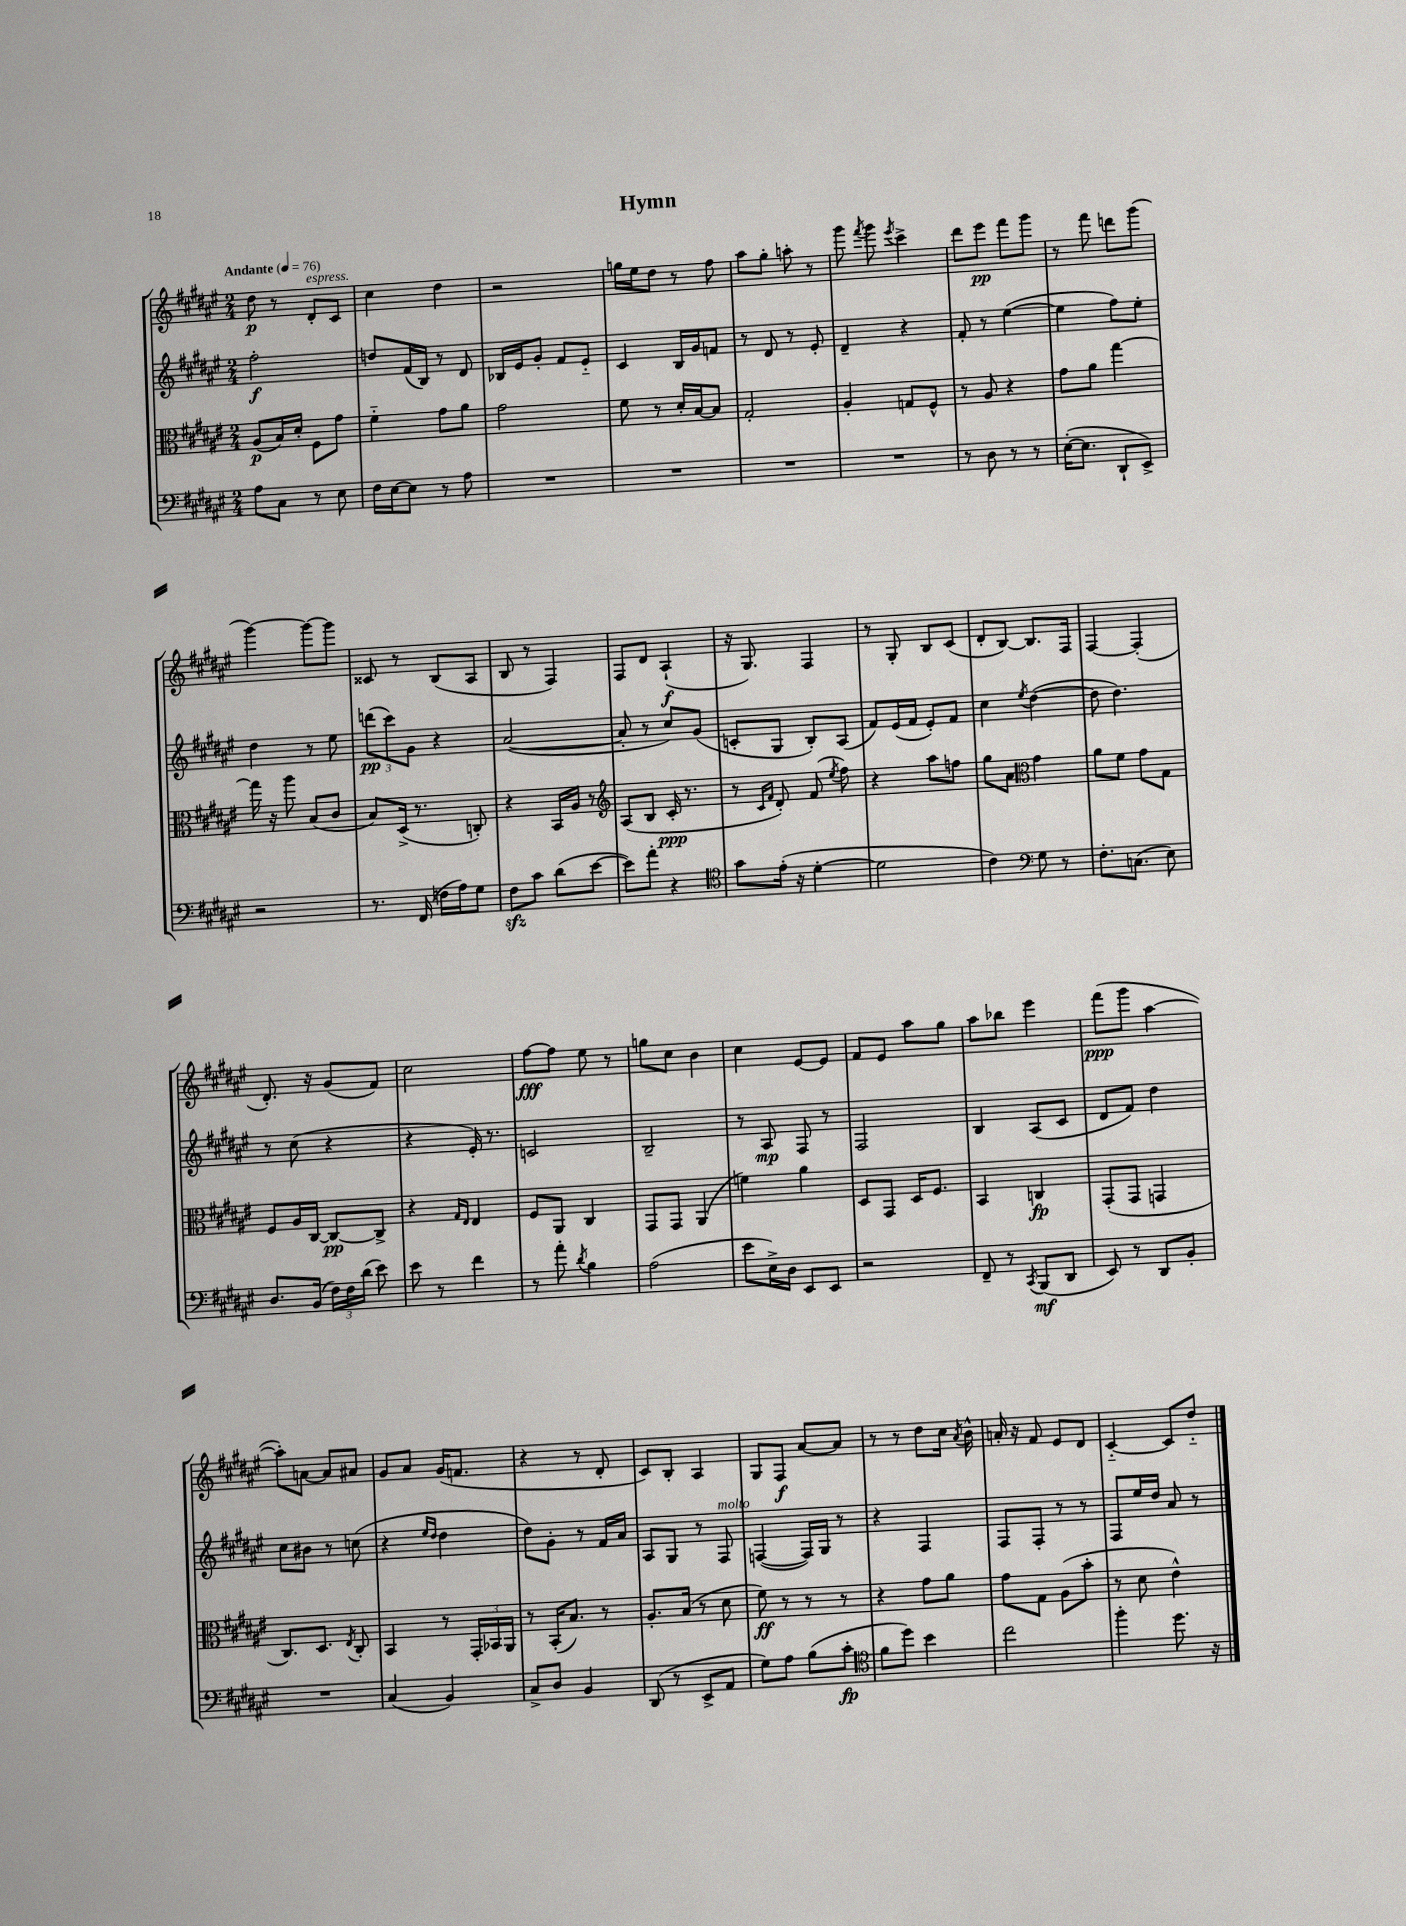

**kern	**dynam	**kern	**dynam	**kern	**dynam	**kern	**dynam
*part4	*part4	*part3	*part3	*part2	*part2	*part1	*part1
*staff4	*staff4	*staff3	*staff3	*staff2	*staff2	*staff1	*staff1
*clefF4	*	*clefC3	*	*clefG2	*	*clefG2	*
*k[f#c#g#d#a#e#]	*	*k[f#c#g#d#a#e#]	*	*k[f#c#g#d#a#e#]	*	*k[f#c#g#d#a#e#]	*
*M2/4	*	*M2/4	*	*M2/4	*	*M2/4	*
*MM76	*	*MM76	*	*MM76	*	*MM76	*
=1	=1	=1	=1	=1	=1	=1	=1
!	!	!	!	!	!	!LO:TX:a:B:t=Andante	!
8A#\L	.	(8A#/L	p	2ff#'\	f	8dd#\	p
8C#\J	.	16B/L)	.	.	.	8r	.
.	.	16d#'/JJ	.	.	.	.	.
!	!	!	!	!	!	!LO:TX:a:i:t=espress.	!
8r	.	8F#\L	.	.	.	8d#'/L	.
8E#\	.	8g#\J	.	.	.	8c#/J	.
=2	=2	=2	=2	=2	=2	=2	=2
16F#\LL	.	4f#\	.	8ddn/L	.	4cc#\	.
[16E#\J	.	.	.	.	.	.	.
8E#\J]	.	.	.	(16f#/L	.	.	.
.	.	.	.	16B/JJ)	.	.	.
8r	.	8g#\L	.	8r	.	4dd#\	.
8A#\	.	8a#\J	.	8d#/	.	.	.
=3	=3	=3	=3	=3	=3	=3	=3
2r	.	2g#\	.	16B-X/LL	.	2r	.
.	.	.	.	16e#/J	.	.	.
.	.	.	.	8g#'/J	.	.	.
.	.	.	.	8f#/L	.	.	.
.	.	.	.	8e#/J	.	.	.
=4	=4	=4	=4	=4	=4	=4	=4
2r	.	8f#\	.	4c#/	.	16ggn\LL	.
.	.	.	.	.	.	16ee#\J	.
.	.	8r	.	.	.	8dd#\J	.
.	.	16d#'/LL	.	16B/LL	.	8r	.
.	.	[16B/J	.	16g#/J	.	.	.
.	.	8B/J]	.	8fn/J	.	8ff#\	.
=5	=5	=5	=5	=5	=5	=5	=5
2r	.	2G#'/	.	8r	.	8aa#\L	.
.	.	.	.	8d#/	.	8gg#'\J	.
.	.	.	.	8r	.	8aan'\	.
.	.	.	.	8e#'/	.	8r	.
=6	=6	=6	=6	=6	=6	=6	=6
2r	.	4A#'/	.	4d#~/	.	8ggg#\	.
.	.	.	.	.	.	8qfff#/	.
.	.	.	.	.	.	8ggg#\	.
.	.	.	.	.	.	8qeee#/	.
.	.	8Gn/L	.	4r	.	4ccc#^\	.
.	.	8F#^^/J	.	.	.	.	.
=7	=7	=7	=7	=7	=7	=7	=7
8r	.	8r	.	8f#'/	.	8ddd#\L	.
8D#\	.	8A#/	.	8r	.	8eee#\J	pp
8r	.	4r	.	([4ee#\	.	8fff#\L	.
8r	.	.	.	.	.	8ggg#\J	.
=8	=8	=8	=8	=8	=8	=8	=8
([16E#'\KL	.	8g#\L	.	4ee#\]	.	8r	.
8.E#\J]	.	.	.	.	.	.	.
.	.	8a#\J	.	.	.	8fff#\	.
8DD#`/L	.	[4gg#\	.	8ff#\L)	.	8dddn\L	.
8EE#^/J)	.	.	.	8ee#'\J	.	(8ggg#\J	.
!!LO:LB:g=z
=9	=9	=9	=9	=9	=9	=9	=9
2r	.	16gg#\]	.	4dd#\	.	[4ggg#\)	.
.	.	16r	.	.	.	.	.
.	.	8aa#\	.	.	.	.	.
.	.	(8B/L	.	8r	.	8ggg#\L_	.
.	.	8c#/J	.	8ee#\	.	8ggg#\J]	.
=10	=10	=10	=10	=10	=10	=10	=10
8.r	.	8B/L)	.	(12dddn\L	pp	8c##X/	.
.	.	.	.	12ccc#\)	.	.	.
.	.	(16D#^/Jk	.	.	.	8r	.
.	.	.	.	12g#\J	.	.	.
(16FF#/	.	8.r	.	.	.	.	.
16Fn\LL	.	.	.	4r	.	(8B/L	.
16A#\J)	.	.	.	.	.	.	.
8G#\J	.	8Cn'/)	.	.	.	8A#/J	.
=11	=11	=11	=11	=11	=11	=11	=11
8F#zz\L	.	4r	.	([2a#/	.	8B/	.
8c#\J	.	.	.	.	.	8r	.
(8d#\L	.	16BB/LL	.	.	.	4F#/)	.
.	.	16A#/JJ	.	.	.	.	.
[8e#\J	.	8r	.	.	.	.	.
=12	=12	=12	=12	=12	=12	=12	=12
*	*	*clefG2	*	*	*	*	*
8e#\L])	.	(8A#/L	.	8a#'/]	.	8F#/L	.
8a#'\J	.	8B/J	.	8r	.	8d#/J	.
4r	.	16c#'/	ppp	8cc#/L)	.	(4A#`/	f
.	.	8.r	.	.	.	.	.
.	.	.	.	(8g#/J	.	.	.
=13	=13	=13	=13	=13	=13	=13	=13
*clefC4	*	*	*	*	*	*	*
8g#\L	.	8r	.	8cn'/L	.	16r	.
.	.	.	.	.	.	8.G#/)	.
.	.	16qqc#/LL	.	.	.	.	.
.	.	16qqf#/JJ	.	.	.	.	.
(16e#'\Jk	.	8d#'/)	.	8G#/J	.	.	.
16r	.	.	.	.	.	.	.
[4d#'\	.	(8f#/	.	8B'/L)	.	4F#/	.
.	.	8qee#/	.	.	.	.	.
.	.	8ff#\)	.	(8A#/J	.	.	.
=14	=14	=14	=14	=14	=14	=14	=14
2d#\]	.	4r	.	8f#/L)	.	8r	.
.	.	.	.	(16e#/L	.	8G#'/	.
.	.	.	.	16f#/JJ	.	.	.
.	.	8aa#\L	.	8e#'/L)	.	8B/L	.
.	.	8ffn\J	.	8f#/J	.	(8c#/J	.
=15	=15	=15	=15	=15	=15	=15	=15
4c#\)	.	8gg#\L	.	4cc#\	.	8d#'/L	.
.	.	8a#\J	.	.	.	[8B/J)	.
*clefF4	*	*clefC3	*	*	*	*	*
.	.	.	.	8qee#/	.	.	.
8G#\	.	4g#\	.	([4dd#\	.	8.B/L]	.
8r	.	.	.	.	.	.	.
.	.	.	.	.	.	16F#/Jk	.
=16	=16	=16	=16	=16	=16	=16	=16
8.F#'\L	.	8a#\L	.	8dd#\]	.	[4F#/	.
.	.	8f#\J	.	4.dd#\)	.	.	.
(8.Cn\J	.	.	.	.	.	.	.
.	.	8g#\L	.	.	.	(4F#'/]	.
8E#\)	.	8G#\J	.	.	.	.	.
!!LO:LB:g=z
=17	=17	=17	=17	=17	=17	=17	=17
8.D#/L	.	8F#/L	.	8r	.	8.d#'/)	.
.	.	16A#/L	.	(8cc#\	.	.	.
(16BB/Jk	.	[16C#/JJ	.	.	.	16r	.
24F#\LL)	.	8C#/L_	pp	4r	.	(8g#/L	.
24F#\	.	.	.	.	.	.	.
(24d#\JJ	.	.	.	.	.	.	.
8e#\)	.	8C#^/J]	.	.	.	8f#/J)	.
=18	=18	=18	=18	=18	=18	=18	=18
8e#\	.	4r	.	4r	.	2cc#\	.
8r	.	.	.	.	.	.	.
.	.	16qqG#/LL	.	.	.	.	.
.	.	16qqE#/JJ	.	.	.	.	.
4f#\	.	4E#/	.	16e#'/)	.	.	.
.	.	.	.	8.r	.	.	.
=19	=19	=19	=19	=19	=19	=19	=19
8r	.	8F#/L	.	2cn/	.	[8ff#\L	fff
8a#'\	.	8AA#/J	.	.	.	8ff#\J]	.
8qd#/	.	.	.	.	.	.	.
4B\	.	4C#/	.	.	.	8ee#\	.
.	.	.	.	.	.	8r	.
=20	=20	=20	=20	=20	=20	=20	=20
(2A#\	.	8GG#/L	.	2B~/	.	8ggn\L	.
.	.	8GG#/J	.	.	.	8cc#\J	.
.	.	(4AA#/	.	.	.	4b\	.
=21	=21	=21	=21	=21	=21	=21	=21
8e#\L	.	4fn\)	.	8r	.	4cc#\	.
16E#^\L)	.	.	.	8A#/	mp	.	.
16D#\JJ	.	.	.	.	.	.	.
8EE#/L	.	4a#\	.	8F#/	.	[8e#/L	.
8EE#/J	.	.	.	8r	.	8e#/J]	.
=22	=22	=22	=22	=22	=22	=22	=22
2r	.	8D#/L	.	2F#/	.	8f#/L	.
.	.	8GG#/J	.	.	.	8e#/J	.
.	.	16D#/KL	.	.	.	8aa#\L	.
.	.	8.F#/J	.	.	.	.	.
.	.	.	.	.	.	8gg#\J	.
=23	=23	=23	=23	=23	=23	=23	=23
8FF#~/	.	4BB/	.	4B/	.	8aa#\L	.
8r	.	.	.	.	.	8bb-X\J	.
8qCC#/	.	.	.	.	.	.	.
(8BBB/L	mf	4Cn/	fp	(8A#/L	.	4eee#\	.
8DD#/J	.	.	.	8c#/J	.	.	.
=24	=24	=24	=24	=24	=24	=24	=24
8EE#/)	.	(8GG#'/L	.	8d#/L	.	(8fff#\L	ppp
8r	.	8GG#/J	.	8f#/J)	.	8ggg#\J	.
8DD#/L	.	4GGn/	.	4dd#\	.	[4aa#\	.
8BB'/J	.	.	.	.	.	.	.
!!LO:LB:g=z
=25	=25	=25	=25	=25	=25	=25	=25
2r	.	8.C#/L)	.	8cc#\L	.	8aa#'\L])	.
.	.	.	.	8b#X\J	.	[8an\J	.
.	.	8.D#/J	.	.	.	.	.
.	.	.	.	8r	.	8a/L]	.
.	.	8qE#/	.	.	.	.	.
.	.	8C#'/	.	(8ccn\	.	8a#X/J	.
=26	=26	=26	=26	=26	=26	=26	=26
(4C#/	.	4BB/	.	4r	.	8g#/L	.
.	.	.	.	.	.	8a#/J	.
.	.	.	.	16qqee#/LL	.	.	.
.	.	.	.	16qqdd#/JJ	.	.	.
4BB/)	.	8r	.	4dd#\	.	(16g#/KL	.
.	.	.	.	.	.	8.fn/J	.
.	.	24GG#'/LL	.	.	.	.	.
.	.	24BB-X/	.	.	.	.	.
.	.	24AA#/JJ	.	.	.	.	.
=27	=27	=27	=27	=27	=27	=27	=27
8C#^/L	.	8r	.	8dd#\L)	.	4r	.
8D#/J	.	(16BB'/KL	.	8g#'\J	.	.	.
.	.	8.B/J)	.	.	.	.	.
4BB/	.	.	.	8r	.	8r	.
.	.	8r	.	16f#/LL	.	8d#'/	.
.	.	.	.	16a#/JJ	.	.	.
=28	=28	=28	=28	=28	=28	=28	=28
(8DD#/	.	8.A#'/L	.	8A#/L	.	8c#/L)	.
8r	.	.	.	8G#/J	.	8B'/J	.
.	.	(16B/Jk	.	.	.	.	.
8EE#^/L	.	8r	.	8r	.	4A#/	.
!	!	!	!	!LO:TX:a:i:t=molto	!	!	!
8AA#/J	.	8d#\	.	8F#/	.	.	.
=29	=29	=29	=29	=29	=29	=29	=29
8G#\L)	.	8f#\)	ff	([4Fn/	.	8G#/L	.
8A#\J	.	8r	.	.	.	8F#/J	f
(8B\L	.	8r	.	16F/LL])	.	[8a#/L	.
.	.	.	.	16G#/JJ	.	.	.
8c#'\J	fp	8r	.	8r	.	8a#/J]	.
=30	=30	=30	=30	=30	=30	=30	=30
*clefC4	*	*	*	*	*	*	*
8f#\L	.	4r	.	4r	.	8r	.
8dd#\J)	.	.	.	.	.	8r	.
4b\	.	8g#\L	.	4F#/	.	8dd#\L	.
.	.	8a#\J	.	.	.	16cc#\Jk	.
.	.	.	.	.	.	8qa#/	.
.	.	.	.	.	.	16b^^\	.
=31	=31	=31	=31	=31	=31	=31	=31
2cc#\	.	8g#\L	.	8F#/L	.	16an'/	.
.	.	.	.	.	.	16r	.
.	.	8G#\J	.	8F#'/J	.	8f#/	.
.	.	(8A#\L	.	8r	.	8e#/L	.
.	.	8b'\J	.	8r	.	8d#/J	.
=32	=32	=32	=32	=32	=32	=32	=32
4ff#'\	.	8r	.	8F#/L	.	[4c#/	.
.	.	8d#\	.	16ee#/L	.	.	.
.	.	.	.	16dd#/JJ	.	.	.
8.dd#\	.	4e#^^\)	.	8a#/	.	8c#/L]	.
.	.	.	.	8r	.	8dd#/J	.
16r	.	.	.	.	.	.	.
==	==	==	==	==	==	==	==
*-	*-	*-	*-	*-	*-	*-	*-
